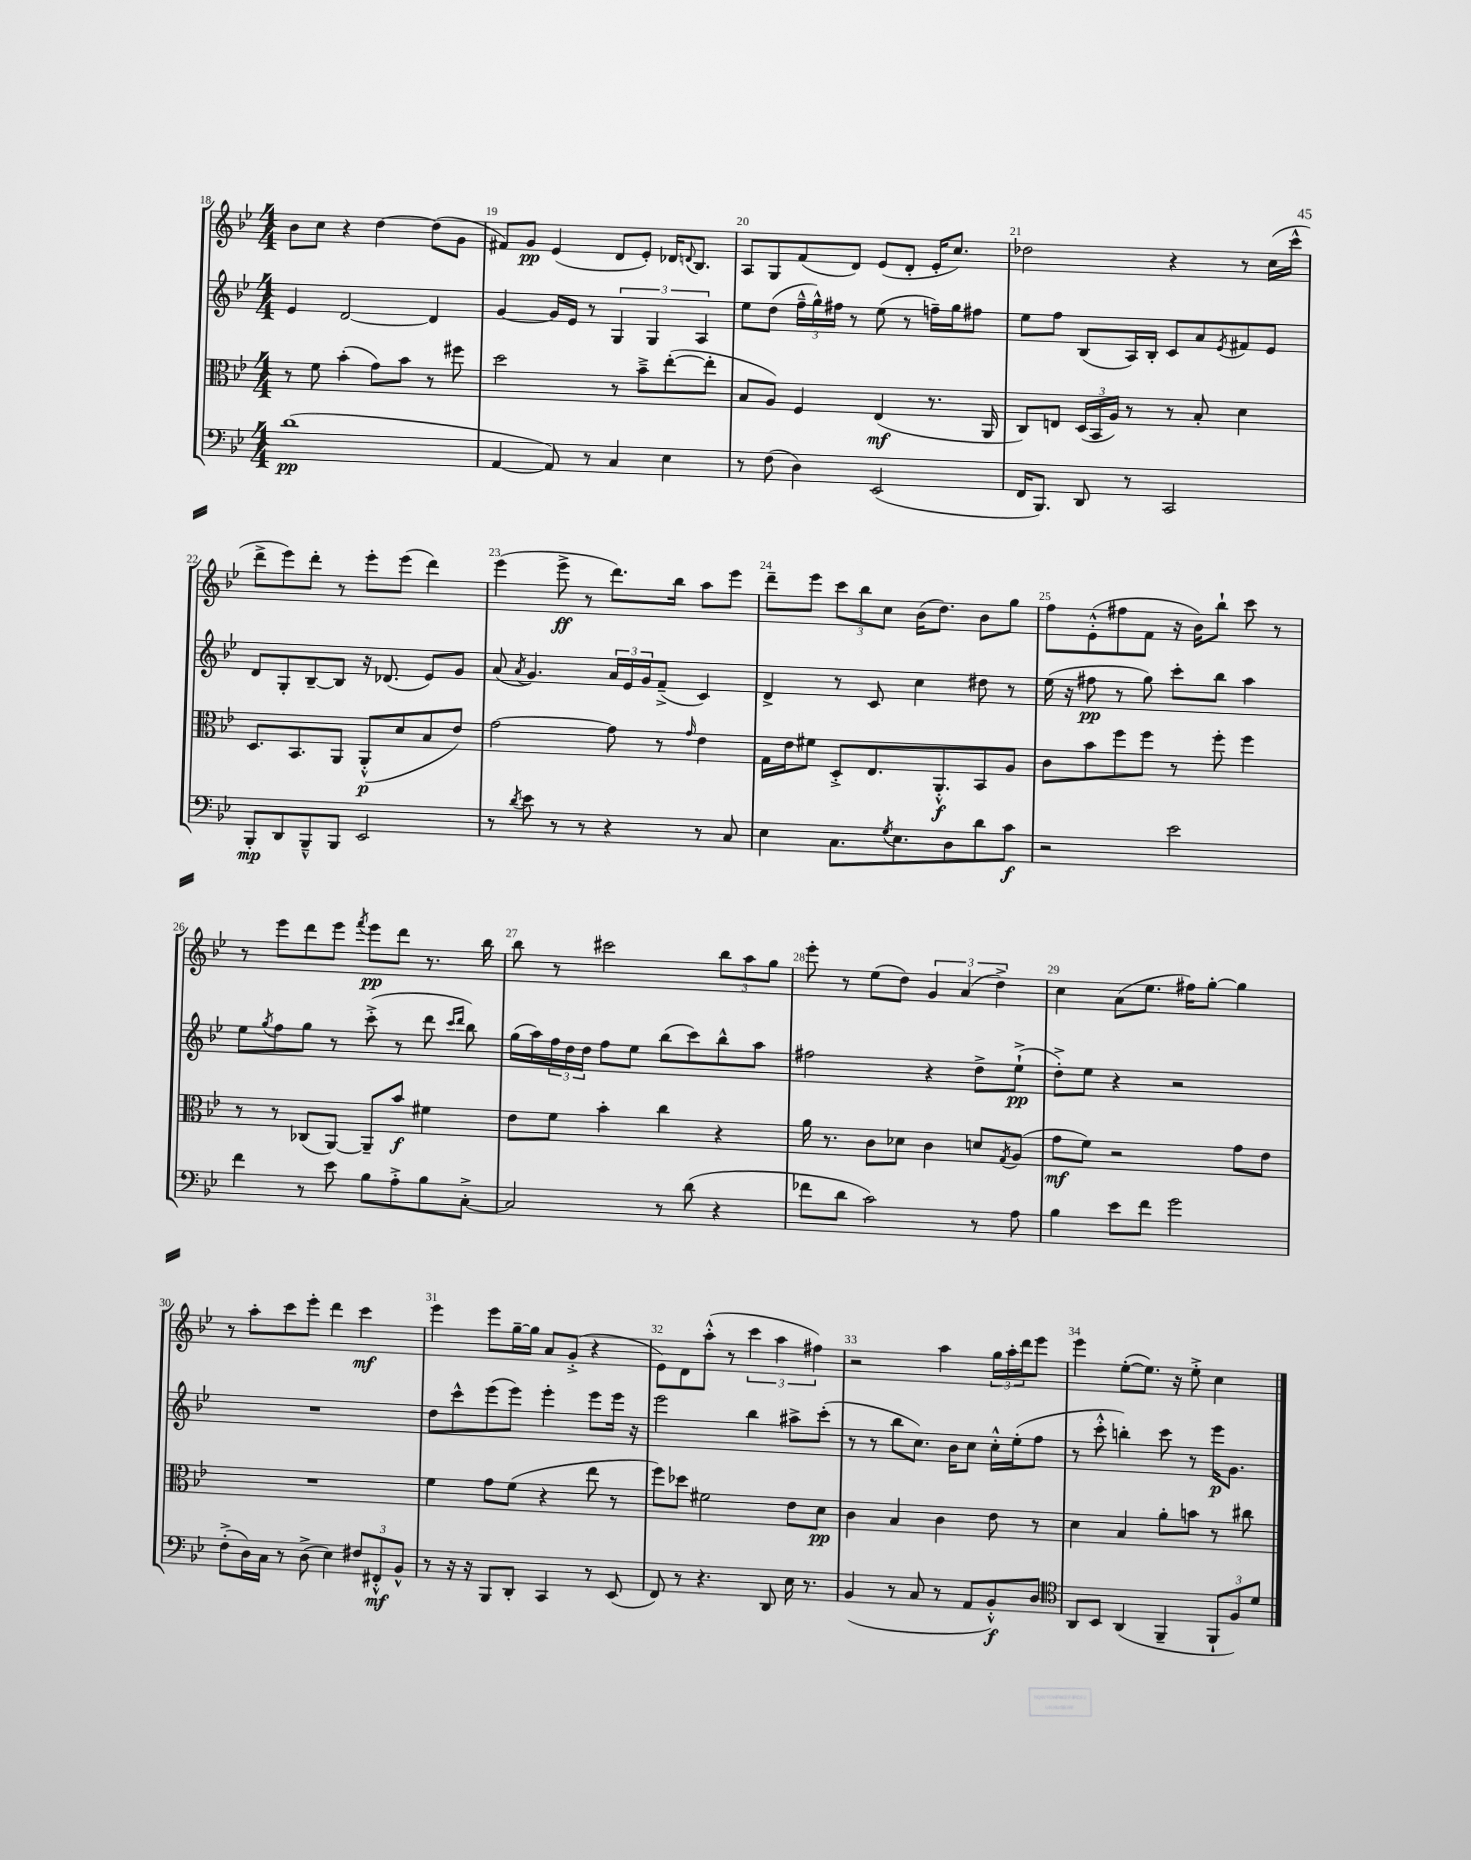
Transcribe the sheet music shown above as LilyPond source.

<<
\new StaffGroup <<
\new Staff = "s0" {
    \clef treble \key bes \major \numericTimeSignature \time 4/4
    bes'8 c''8 r4 d''4~ d''8( g'8 |
    fis'8) g'8\pp ees'4( d'8 ees'8-.) des'16 \appoggiatura { d'8 } bes8. |
    a8 g8 f'8( d'8) ees'8( d'8-. ees'16-. c''8.) |
    des''2 r4 r8 c''16( c'''16-^ |
    d'''8-> ees'''8) d'''8-. r8 ees'''8-. ees'''8( d'''4) |
    ees'''4( ees'''8->\ff r8 d'''8.) bes''16 a''8 ees'''8 |
    d'''8-- ees'''8 \tuplet 3/2 { c'''8 bes''8 c''8 } bes'16( d''8.) bes'8 g''8 |
    f''8 ees'8-.-^( fis''8 f'8 r16 bes'16) bes''8-! c'''8 r8 |
    r8 ees'''8 d'''8 ees'''8 \acciaccatura { f'''8 } ees'''8\pp d'''8 r8. bes''16 |
    bes''8 r8 cis'''2 \tuplet 3/2 { bes''8 a''8 g''8 } |
    ees'''8-. r8 ees''8( d''8) \tuplet 3/2 { g'4 a'4( d''4->) } |
    c''4 a'8( ees''8. fis''16) g''8~-. g''4 |
    r8 a''8-. c'''8 ees'''8-. d'''4 c'''4\mf |
    ees'''4 ees'''8 g''16~-- g''16 a'8 g'8-.->( r4 |
    ees'8) d'8 a''8-.-^( r8 \tuplet 3/2 { c'''4 a''4 fis''4) } |
    r2 a''4 \tuplet 3/2 { g''16 a''16-. d'''16 } ees'''8 |
    ees'''4 ees''8~-.( ees''8.) r16 ees''8-.-> c''4 \bar "|." |
}
\new Staff = "s1" {
    \clef treble \key bes \major \numericTimeSignature \time 4/4
    ees'4 d'2~ d'4 |
    g'4~ g'16 ees'16 r8 \tuplet 3/2 { g4 g4 a4 } |
    ees''8 d''8( \tuplet 3/2 { f''16---^ g''16-^) fis''16 } r8 ees''8( r8 f''16--) g''16 fis''8 |
    ees''8 f''8 bes8( a16) bes16-. c'8 a'8 \acciaccatura { ees'8 } fis'8 ees'8 |
    d'8 g8-. bes8~-- bes8 r16 des'8.( ees'8) g'8 |
    a'8( \acciaccatura { a'8 } g'4.) \tuplet 3/2 { a'16 ees'16 g'16 } f'8--->( c'4) |
    d'4-> r8 c'8 c''4 dis''8 r8 |
    ees''16( r16 fis''8\pp r8 g''8) c'''8-. bes''8 a''4 |
    ees''8 \acciaccatura { g''8 } f''8 g''8 r8 c'''8-.->( r8 d'''8 \grace { c'''16 d'''16 } bes''8) |
    g''16( a''16) \tuplet 3/2 { f''16 d''16 d''16 } f''8 ees''8 bes''8( c'''8) bes''8-^ a''8 |
    fis''2 r4 d''8-> ees''8-!->\pp( |
    d''8-.->) ees''8 r4 r2 |
    R1 |
    d''8 c'''8-^ ees'''8( ees'''8) ees'''4-. ees'''8 ees'''16 r16 |
    ees'''2 bes''4 ais''8-> c'''8-.( |
    r8 r8 bes''8 c''8.) bes'16 c''8 c''16-.-^ ees''16-.( f''8 |
    r8 c'''8-.-^ b''4-.) c'''8 r8 ees'''16\p g'8. \bar "|." |
}
\new Staff = "s2" {
    \clef alto \key bes \major \numericTimeSignature \time 4/4
    r8 f'8 bes'4-.( g'8) bes'8 r8 fis''8 |
    d''2 r8 bes'8---> ees''8~-.( ees''8-. |
    bes8 a8) f4 ees4\mf( r8. a,16 |
    c8) e8 \tuplet 3/2 { d16( bes,16 a16) } r8 r8 bes8-. d'4 |
    d8. bes,8. a,8 a,8-.-^\p( d'8 bes8 ees'8) |
    g'2~ g'8 r8 \grace { g'16 } ees'4 |
    g16 ees'16 fis'8 d8-.-> ees8. a,8.-.-^\f bes,8 a8 |
    c'8 bes'8 f''8 f''8 r8 f''8-. f''4 |
    r8 r8 ces8( a,8~) a,8-- bes'8\f fis'4 |
    ees'8 f'8 bes'4-. c''4 r4 |
    a'16 r8. c'8 des'8 c'4 d'8 \acciaccatura { g8 } a8( |
    g'8\mf f'8) r2 g'8 ees'8 |
    R1 |
    f'4 g'8 f'8( r4 ees''8 r8 |
    f''8) des''8 fis'2 ees'8 d'8\pp |
    c'4 bes4 c'4 ees'8 r8 |
    d'4 bes4 a'8-. b'8 r8 cis''8 \bar "|." |
}
\new Staff = "s3" {
    \clef bass \key bes \major \numericTimeSignature \time 4/4
    d'1\pp( |
    a,4~ a,8) r8 c4 ees4 |
    r8 f8( d4) ees,2( |
    f,16 bes,,8.) d,8 r8 c,2 |
    bes,,8-.\mp d,8 bes,,8---^ bes,,8 ees,2 |
    r8 \acciaccatura { d'8 } ees'8 r8 r8 r4 r8 c8 |
    ees4 c8. \acciaccatura { g8 } ees8. d8 d'8 c'8\f |
    r2 ees'2 |
    f'4 r8 ees'8 bes8 a8-.-> bes8 c8~-.-> |
    c2 r8 d'8( r4 |
    fes'8 d'8 c'2) r8 a8 |
    bes4 ees'8 f'8 g'2 |
    f8-.->( d16) c16 r8 d8->( ees4) \tuplet 3/2 { fis8 fis,8-.-^\mf bes,8-^ } |
    r8 r16 r16 bes,,8 d,8-. c,4 r8 ees,8( |
    f,8) r8 r4. d,8 ees16 r8. |
    bes,4( r8 c8 r8 a,8 bes,8-.-^\f) d8 |
    \clef tenor a,8 bes,8 a,4( f,4-- \tuplet 3/2 { f,8-! f8) d'8 } \bar "|." |
}
>>
>>
\layout { \context { \Score currentBarNumber = #18 \override BarNumber.break-visibility = ##(#f #t #t) barNumberVisibility = #all-bar-numbers-visible } }
